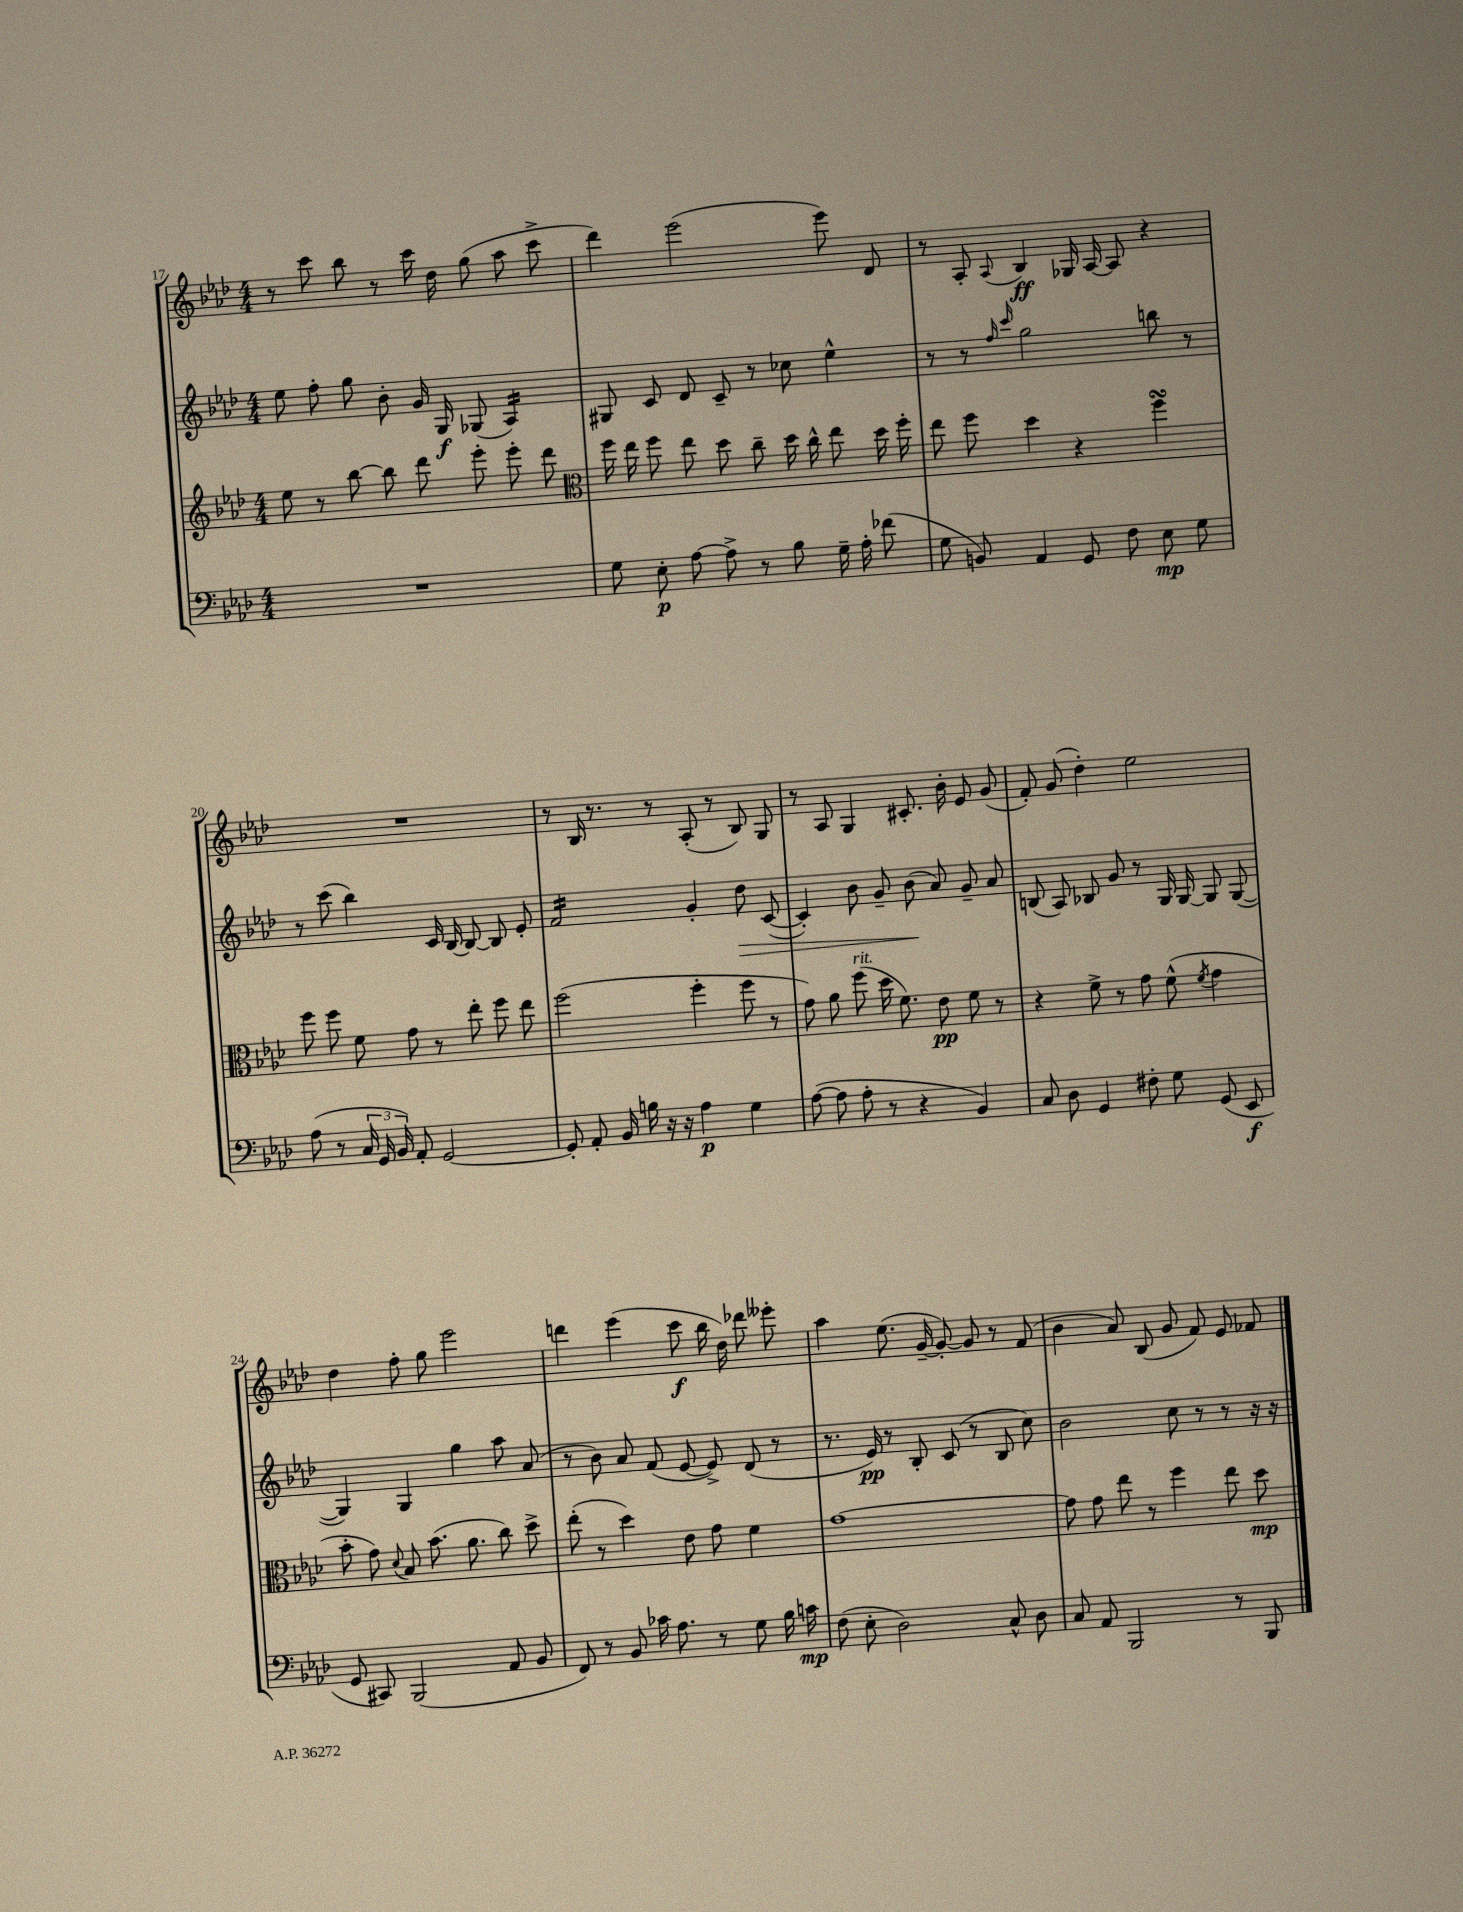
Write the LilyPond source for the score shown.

<<
\new StaffGroup <<
\new Staff = "s0" {
    \clef treble \key aes \major \numericTimeSignature \time 4/4
    \autoBeamOff r8 c'''8 bes''8 r8 c'''16 des''16 g''8( aes''8 c'''8-> |
    des'''4) ees'''2( ees'''8) des'8 |
    r8 aes8-. \appoggiatura { aes8 } bes4\ff ges16 aes16~ aes8 r4 |
    R1 |
    r8 bes16 r8. r8 aes8-.( r8 bes8) g8 |
    r8 aes8 g4 cis'8.-. bes'16-. ees'8 g'8( |
    f'8-.) g'8( des''4-.) ees''2 |
    des''4 f''8-. g''8 ees'''2 |
    d'''4 ees'''4( c'''8\f bes''16 des''16) des'''8 eeses'''8-. |
    aes''4 ees''8.( g'16~-- g'8~-.) g'8 r8 f'8( |
    bes'4 aes'8) bes8( g'8 f'8) ees'8 fes'8 \bar "|." |
}
\new Staff = "s1" {
    \clef treble \key aes \major \numericTimeSignature \time 4/4
    \autoBeamOff ees''8 f''8-. g''8 bes'8-. g'16 g16\f ges8( aes4:16) |
    gis8 c'8 des'8 c'8-- r8 ces''8 ees''4-^ |
    r8 r8 \grace { f''16 c'''16 } g''2 b''8 r8 |
    r8 c'''8( bes''4) c'16 bes16~ bes8~ bes8 ees'8-. |
    f'2:16 g'4-. des''8\> c'8~( |
    c'4-.) bes'8 g'8-- bes'8\!( aes'8) g'8-- aes'8 |
    b8( aes8) bes8 g'8 r8 g16 g16~ g8 g8~( |
    g4) g4 g''4 aes''8 aes'8( |
    r8 bes'8) aes'8 f'8( ees'8~ ees'8->) des'8( r8 |
    r8. ees'16\pp) r8 bes8-. c'8( r8 bes8 c''8) |
    bes'2 c''8 r8 r8 r16 r16 \bar "|." |
}
\new Staff = "s2" {
    \clef treble \key aes \major \numericTimeSignature \time 4/4
    \autoBeamOff ees''8 r8 bes''8~ bes''8 des'''8 ees'''8-. ees'''8-. des'''8 |
    \clef alto f''16 ees''16 f''8 ees''8 des''8 c''8-- des''16 c''16-^ ees''8 des''16 f''16-. |
    ees''8 f''8 des''4 r4 f''4\turn |
    f''8 f''8 f'8 g'8 r8 ees''8-. f''8 ees''8 |
    f''2( f''4-. f''8 r8 |
    g'8) aes'8 f''8^\markup { \italic "rit." }( des''16 f'8.) ees'8\pp f'8 r8 |
    r4 f'8-> r8 g'8 f'8-^( \acciaccatura { f'8 } g'4 |
    bes'8-. g'8) \appoggiatura { des'8 } bes8 bes'8.( aes'8. c''8) des''8-> |
    ees''8-.( r8 des''4) ees'8 g'8 f'4 |
    g'1~ |
    g'8 g'8 ees''8 r8 f''4 ees''8 des''8\mp \bar "|." |
}
\new Staff = "s3" {
    \clef bass \key aes \major \numericTimeSignature \time 4/4
    \autoBeamOff R1 |
    g8 ees8-.\p aes8~ aes8-> r8 bes8 g16-- aes16-. fes'8( |
    g8 b,8) aes,4 g,8 f8 ees8\mp g8 |
    aes8( r8 \tuplet 3/2 { c16 g,16 bes,16) } aes,8-. g,2~ |
    g,8-. aes,8-. bes,16 b16 r16 r16 aes4\p g4 |
    aes8~( aes8 aes8-. r8 r4 bes,4) |
    c8 des8 g,4 fis8-. g8 g,8( ees,8\f |
    g,8 cis,8) bes,,2( aes,8 bes,8 |
    f,8) r8 bes,8 ces'16 aes8. r8 g8 bes16 c'16\mp |
    f8( ees8-. des2) c8-^ des8 |
    c8 aes,8 bes,,2 r8 bes,,8 \bar "|." |
}
>>
>>
\layout { \context { \Score currentBarNumber = #17 } }
